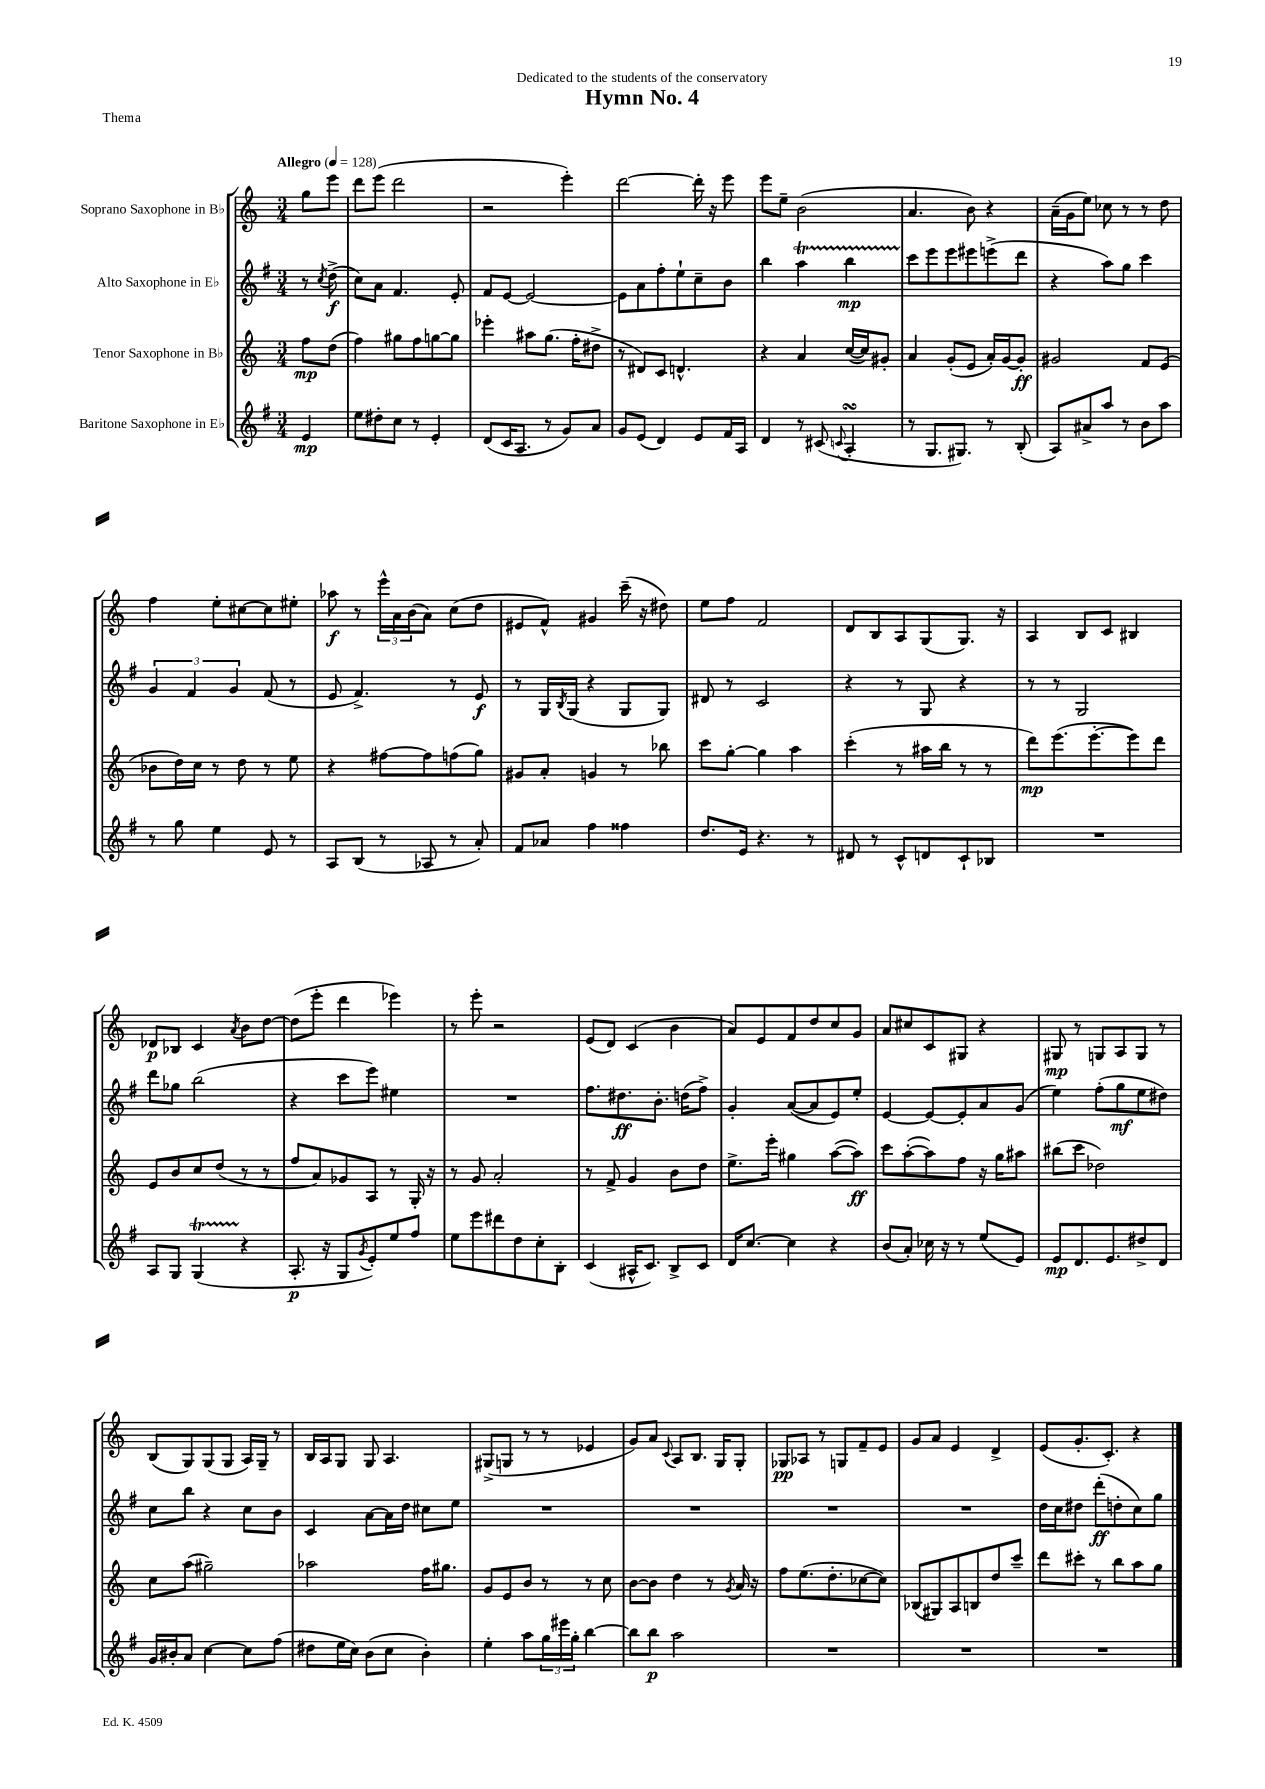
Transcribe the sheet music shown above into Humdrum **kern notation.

**kern	**dynam	**kern	**dynam	**kern	**dynam	**kern	**dynam
*part4	*part4	*part3	*part3	*part2	*part2	*part1	*part1
*staff4	*staff4	*staff3	*staff3	*staff2	*staff2	*staff1	*staff1
*I"Baritone Saxophone in E♭	*	*I"Tenor Saxophone in B♭	*	*I"Alto Saxophone in E♭	*	*I"Soprano Saxophone in B♭	*
*clefG2	*	*clefG2	*	*clefG2	*	*clefG2	*
*k[f#]	*	*k[]	*	*k[f#]	*	*k[]	*
*M3/4	*	*M3/4	*	*M3/4	*	*M3/4	*
*MM128	*	*MM128	*	*MM128	*	*MM128	*
=	=	=	=	=	=	=	=
!	!	!	!	!	!	!LO:TX:a:B:t=Allegro	!
4e/	mp	8ff\L	mp	8r	.	8gg\L	.
.	.	.	.	8qcc/	.	.	.
.	.	(8dd\J	.	(8dd^\	f	8eee\J	.
=1	=1	=1	=1	=1	=1	=1	=1
8ee\L	.	4ff\)	.	8cc\L)	.	8ddd\L	.
8dd#X'\	.	.	.	8a\J	.	(8eee\J	.
8cc\J	.	8gg#X\L	.	4.f#/	.	2ddd\	.
8r	.	8ff\	.	.	.	.	.
4e'/	.	[8ggn\	.	.	.	.	.
.	.	8gg\J]	.	8e'/	.	.	.
=2	=2	=2	=2	=2	=2	=2	=2
(8d/L	.	4eee-X'\	.	8f#/L	.	2r	.
16c/K	.	.	.	[8e/J	.	.	.
8.A/J	.	.	.	.	.	.	.
.	.	8aa#X\L	.	2e/_	.	.	.
8r	.	(8.gg\J	.	.	.	.	.
8g/L)	.	.	.	.	.	4eee'\)	.
.	.	16ff'\KL	.	.	.	.	.
8a/J	.	8dd#X^\J	.	.	.	.	.
=3	=3	=3	=3	=3	=3	=3	=3
8g/L	.	8r	.	8e\L]	.	[2ddd\	.
(8e/J	.	8d#X/L)	.	8a\	.	.	.
4d/)	.	8c/J	.	8ff#'\	.	.	.
.	.	4.dn^^/	.	8ee`\	.	.	.
8e/L	.	.	.	8cc~\	.	16ddd'\]	.
.	.	.	.	.	.	16r	.
16f#/L	.	.	.	8b\J	.	8eee\	.
16A/JJ	.	.	.	.	.	.	.
=4	=4	=4	=4	=4	=4	=4	=4
4d/	.	4r	.	4bb\	.	8eee\L	.
.	.	.	.	.	.	8ee~\J	.
8r	.	4a/	.	4aaT\	.	(2b\	.
(8c#X/	.	.	.	.	.	.	.
8qqcn/	.	.	.	.	.	.	.
4AsSSS'/	.	([16cc/LL	.	4bbTTT\	mp	.	.
.	.	16cc/J])	.	.	.	.	.
.	.	8g#X'/J	.	.	.	.	.
=5	=5	=5	=5	=5	=5	=5	=5
8r	.	4a/	.	8ccc\L	.	4.a/	.
8.G/L	.	.	.	8eee\	.	.	.
.	.	(8g'/L	.	8eee\	.	.	.
8.G#X/J)	.	.	.	.	.	.	.
.	.	8e/J	.	8eee#X\	.	8b\)	.
8r	.	16a'/LL)	.	(8eeen^\	.	4r	.
.	.	[16g/J	.	.	.	.	.
(8B'/	.	8g'/J]	ff	8ddd\J	.	.	.
=6	=6	=6	=6	=6	=6	=6	=6
8A/L)	.	2g#X/	.	4r	.	(16a~\LL	.
.	.	.	.	.	.	16g\J	.
8a#X^/	.	.	.	.	.	8ee\J)	.
8aa/J	.	.	.	8aa\L)	.	8cc-X\	.
8r	.	.	.	8gg\J	.	8r	.
8b\L	.	8f/L	.	4ccc\	.	8r	.
8aa\J	.	(8e/J	.	.	.	8dd\	.
!!LO:LB:g=z
=7	=7	=7	=7	=7	=7	=7	=7
8r	.	8b-X\L	.	6g/	.	4ff\	.
8gg\	.	16dd\L)	.	.	.	.	.
.	.	.	.	6f#/	.	.	.
.	.	16cc\JJ	.	.	.	.	.
4ee\	.	8r	.	.	.	8ee'\L	.
.	.	.	.	6g/	.	.	.
.	.	8dd\	.	.	.	[8cc#X\	.
8e/	.	8r	.	(8f#/	.	8cc#\]	.
8r	.	8ee\	.	8r	.	8ee#X'\J	.
=8	=8	=8	=8	=8	=8	=8	=8
8A/L	.	4r	.	8e/	.	8aa-X\	f
(8B/J	.	.	.	4.f#^/)	.	8r	.
8r	.	[8ff#X\L	.	.	.	24eee^^\LL	.
.	.	.	.	.	.	24a\	.
.	.	.	.	.	.	(24b\J	.
8A-X/	.	8ff#\]	.	.	.	8a\J)	.
8r	.	(8ffn\	.	8r	.	(8cc\L	.
8a'/)	.	8gg\J)	.	8e/	f	8dd\J	.
=9	=9	=9	=9	=9	=9	=9	=9
8f#/L	.	8g#X/L	.	8r	.	8e#X/L	.
8a-X/J	.	8a'/J	.	16G/LL	.	8f^^/J)	.
.	.	.	.	8qB/	.	.	.
.	.	.	.	(16G/JJ	.	.	.
4ff#\	.	4gn/	.	4r	.	4g#X/	.
4ff##X\	.	8r	.	8G/L	.	(16ccc~\	.
.	.	.	.	.	.	16r	.
.	.	8bb-X\	.	8G/J)	.	8dd#X\)	.
=10	=10	=10	=10	=10	=10	=10	=10
8.dd/L	.	8ccc\L	.	8d#X/	.	8ee\L	.
.	.	[8gg'\J	.	8r	.	8ff\J	.
16e/Jk	.	.	.	.	.	.	.
4.r	.	4gg\]	.	2c/	.	2f/	.
.	.	4aa\	.	.	.	.	.
8r	.	.	.	.	.	.	.
=11	=11	=11	=11	=11	=11	=11	=11
8d#X/	.	(4ccc'\	.	4r	.	8d/L	.
8r	.	.	.	.	.	8B/	.
8c^^/L	.	8r	.	8r	.	8A/	.
8dn/	.	16aa#X\LL	.	8G/	.	(8G/	.
.	.	16bb\JJ	.	.	.	.	.
8c`/	.	8r	.	4r	.	8.G/J)	.
8B-X/J	.	8r	.	.	.	.	.
.	.	.	.	.	.	16r	.
=12	=12	=12	=12	=12	=12	=12	=12
2.r	.	8ddd\L)	mp	8r	.	4A/	.
.	.	(8.eee\	.	8r	.	.	.
.	.	.	.	2G/	.	8B/L	.
.	.	[8.eee'\	.	.	.	.	.
.	.	.	.	.	.	8c/J	.
.	.	8eee\])	.	.	.	4B#X/	.
.	.	8ddd\J	.	.	.	.	.
!!LO:LB:g=z
=13	=13	=13	=13	=13	=13	=13	=13
8A/L	.	8e/L	.	8ddd\L	.	8d-X/L	p
8G/J	.	8b/	.	8gg-X\J	.	8B-X/J	.
(4GT/	.	8cc/	.	(2bb\	.	4c/	.
.	.	(8dd/J	.	.	.	.	.
.	.	.	.	.	.	8qa/	.
4r	.	8r	.	.	.	8b\L	.
.	.	8r	.	.	.	[8dd\J	.
=14	=14	=14	=14	=14	=14	=14	=14
8.A'/	p	8ff/L	.	4r	.	(8dd\L]	.
.	.	8a/)	.	.	.	8eee'\J	.
16r	.	.	.	.	.	.	.
8G/L	.	8g-X/	.	8ccc\L	.	4ddd\	.
8qg/	.	.	.	.	.	.	.
8e'/)	.	8A/J	.	8eee\J)	.	.	.
8ee/	.	8r	.	4ee#X\	.	4eee-X\)	.
8ff#/J	.	16G'/	.	.	.	.	.
.	.	16r	.	.	.	.	.
=15	=15	=15	=15	=15	=15	=15	=15
8ee\L	.	8r	.	2.r	.	8r	.
8eee\	.	8g/	.	.	.	8eee'\	.
8ddd#X\	.	2a'/	.	.	.	2r	.
8dd\	.	.	.	.	.	.	.
8cc'\	.	.	.	.	.	.	.
8B'\J	.	.	.	.	.	.	.
=16	=16	=16	=16	=16	=16	=16	=16
(4c/	.	8r	.	8.ff#\L	.	(8e/L	.
.	.	8f^/	.	.	.	8d/J)	.
.	.	.	.	8.dd#X\	ff	.	.
16A#X^^/KL	.	4g/	.	.	.	(4c/	.
8.c/J)	.	.	.	.	.	.	.
.	.	.	.	8.b'\J	.	.	.
8B^/L	.	8b\L	.	.	.	4b\	.
.	.	.	.	(16ddn\KL	.	.	.
8c/J	.	8dd\J	.	8ff#^\J)	.	.	.
=17	=17	=17	=17	=17	=17	=17	=17
16d/KL	.	8.ee^\L	.	4g'/	.	8a/L)	.
[8.cc/J	.	.	.	.	.	.	.
.	.	.	.	.	.	8e/	.
.	.	16eee'\Jk	.	.	.	.	.
4cc\]	.	4gg#X\	.	([8a/L	.	8f/	.
.	.	.	.	8a/]	.	8dd/	.
4r	.	([8aa\L	.	8e/)	.	8cc/	.
.	.	8aa\J])	ff	8ee'/J	.	8g/J	.
=18	=18	=18	=18	=18	=18	=18	=18
(8b/L	.	8ccc\L	.	[4e/	.	8a/L	.
8a'/J)	.	([8aa'\	.	.	.	8cc#X/	.
16cc-X\	.	8aa\])	.	8e/L_	.	8c/	.
16r	.	.	.	.	.	.	.
8r	.	8ff\J	.	8e'/]	.	8G#X/J	.
(8ee/L	.	16r	.	8a/	.	4r	.
.	.	16gg\KL	.	.	.	.	.
8e/J)	.	8aa#X\J	.	(8g/J	.	.	.
=19	=19	=19	=19	=19	=19	=19	=19
8e/L	mp	(8bb#X\L	.	4ee\)	.	8G#X/	mp
8.d/	.	8ccc\J	.	.	.	8r	.
.	.	2dd-X\)	.	(8ff#'\L	.	8Gn/L	.
8.e/	.	.	.	.	.	.	.
.	.	.	.	8gg\	mf	8A/	.
8dd#X^/	.	.	.	8ee\	.	8G/J	.
8d/J	.	.	.	8dd#X\J)	.	8r	.
!!LO:LB:g=z
=20	=20	=20	=20	=20	=20	=20	=20
16g/LL	.	8cc\L	.	8cc\L	.	(8B/L	.
16b#X'/J	.	.	.	.	.	.	.
8a/J	.	(8aa\J	.	8bb\J	.	8G/)	.
[4cc\	.	2gg#X~\)	.	4r	.	(8G/	.
.	.	.	.	.	.	8G/J	.
8cc\L]	.	.	.	8cc\L	.	16A/LL)	.
.	.	.	.	.	.	16G~/JJ	.
(8ff#\J	.	.	.	8b\J	.	8r	.
=21	=21	=21	=21	=21	=21	=21	=21
8dd#X\L	.	2aa-X\	.	4c/	.	16B/LL	.
.	.	.	.	.	.	16A/J	.
16ee\L	.	.	.	.	.	8G/J	.
16cc\JJ)	.	.	.	.	.	.	.
(8b\L	.	.	.	[8a\L	.	8G/	.
8cc\J	.	.	.	16a\L]	.	4.A/	.
.	.	.	.	16dd\JJ	.	.	.
4b'\)	.	16ff\KL	.	8cc#X\L	.	.	.
.	.	8.gg#X\J	.	.	.	.	.
.	.	.	.	8ee\J	.	.	.
=22	=22	=22	=22	=22	=22	=22	=22
4ee'\	.	8g/L	.	2.r	.	(8G#X^/L	.
.	.	8e/	.	.	.	8Gn/J	.
8aa\L	.	8b/J	.	.	.	8r	.
24gg\L	.	8r	.	.	.	8r	.
24eee#X\	.	.	.	.	.	.	.
24gg'\JJ	.	.	.	.	.	.	.
[4bb\	.	8r	.	.	.	4e-X/	.
.	.	8cc\	.	.	.	.	.
=23	=23	=23	=23	=23	=23	=23	=23
8bb\L]	.	[8b\L	.	2.r	.	8g/L)	.
8bb\J	p	8b\J]	.	.	.	8a/J	.
.	.	.	.	.	.	8qqc/	.
2aa\	.	4dd\	.	.	.	8A/L	.
.	.	.	.	.	.	8.B/J	.
.	.	8r	.	.	.	.	.
.	.	.	.	.	.	16G/KL	.
.	.	8qg/	.	.	.	.	.
.	.	16a/	.	.	.	8G'/J	.
.	.	16r	.	.	.	.	.
=24	=24	=24	=24	=24	=24	=24	=24
2.r	.	8ff\L	.	2.r	.	8G-X/L	pp
.	.	(8.ee\	.	.	.	8A-X/J	.
.	.	.	.	.	.	8r	.
.	.	8.dd'\	.	.	.	.	.
.	.	.	.	.	.	8Gn/L	.
.	.	[8cc-X\	.	.	.	8f~/	.
.	.	8cc-\J])	.	.	.	8e/J	.
=25	=25	=25	=25	=25	=25	=25	=25
2.r	.	(8B-X/L	.	2.r	.	8g/L	.
.	.	8G#X/)	.	.	.	8a/J	.
.	.	8A/	.	.	.	4e/	.
.	.	8Bn/	.	.	.	.	.
.	.	8dd/	.	.	.	4d^/	.
.	.	8ccc~/J	.	.	.	.	.
=26	=26	=26	=26	=26	=26	=26	=26
2.r	.	8ddd\L	.	16dd\LL	.	(8e/L	.
.	.	.	.	16cc\J	.	.	.
.	.	8ccc#X'\J	.	8dd#X\J	.	8.g'/	.
.	.	8r	.	(8ddd'\L	ff	.	.
.	.	.	.	.	.	8.c'/J)	.
.	.	8bb\L	.	8ddn'\	.	.	.
.	.	8aa\	.	8cc\)	.	4r	.
.	.	8gg\J	.	8gg\J	.	.	.
==	==	==	==	==	==	==	==
*-	*-	*-	*-	*-	*-	*-	*-
